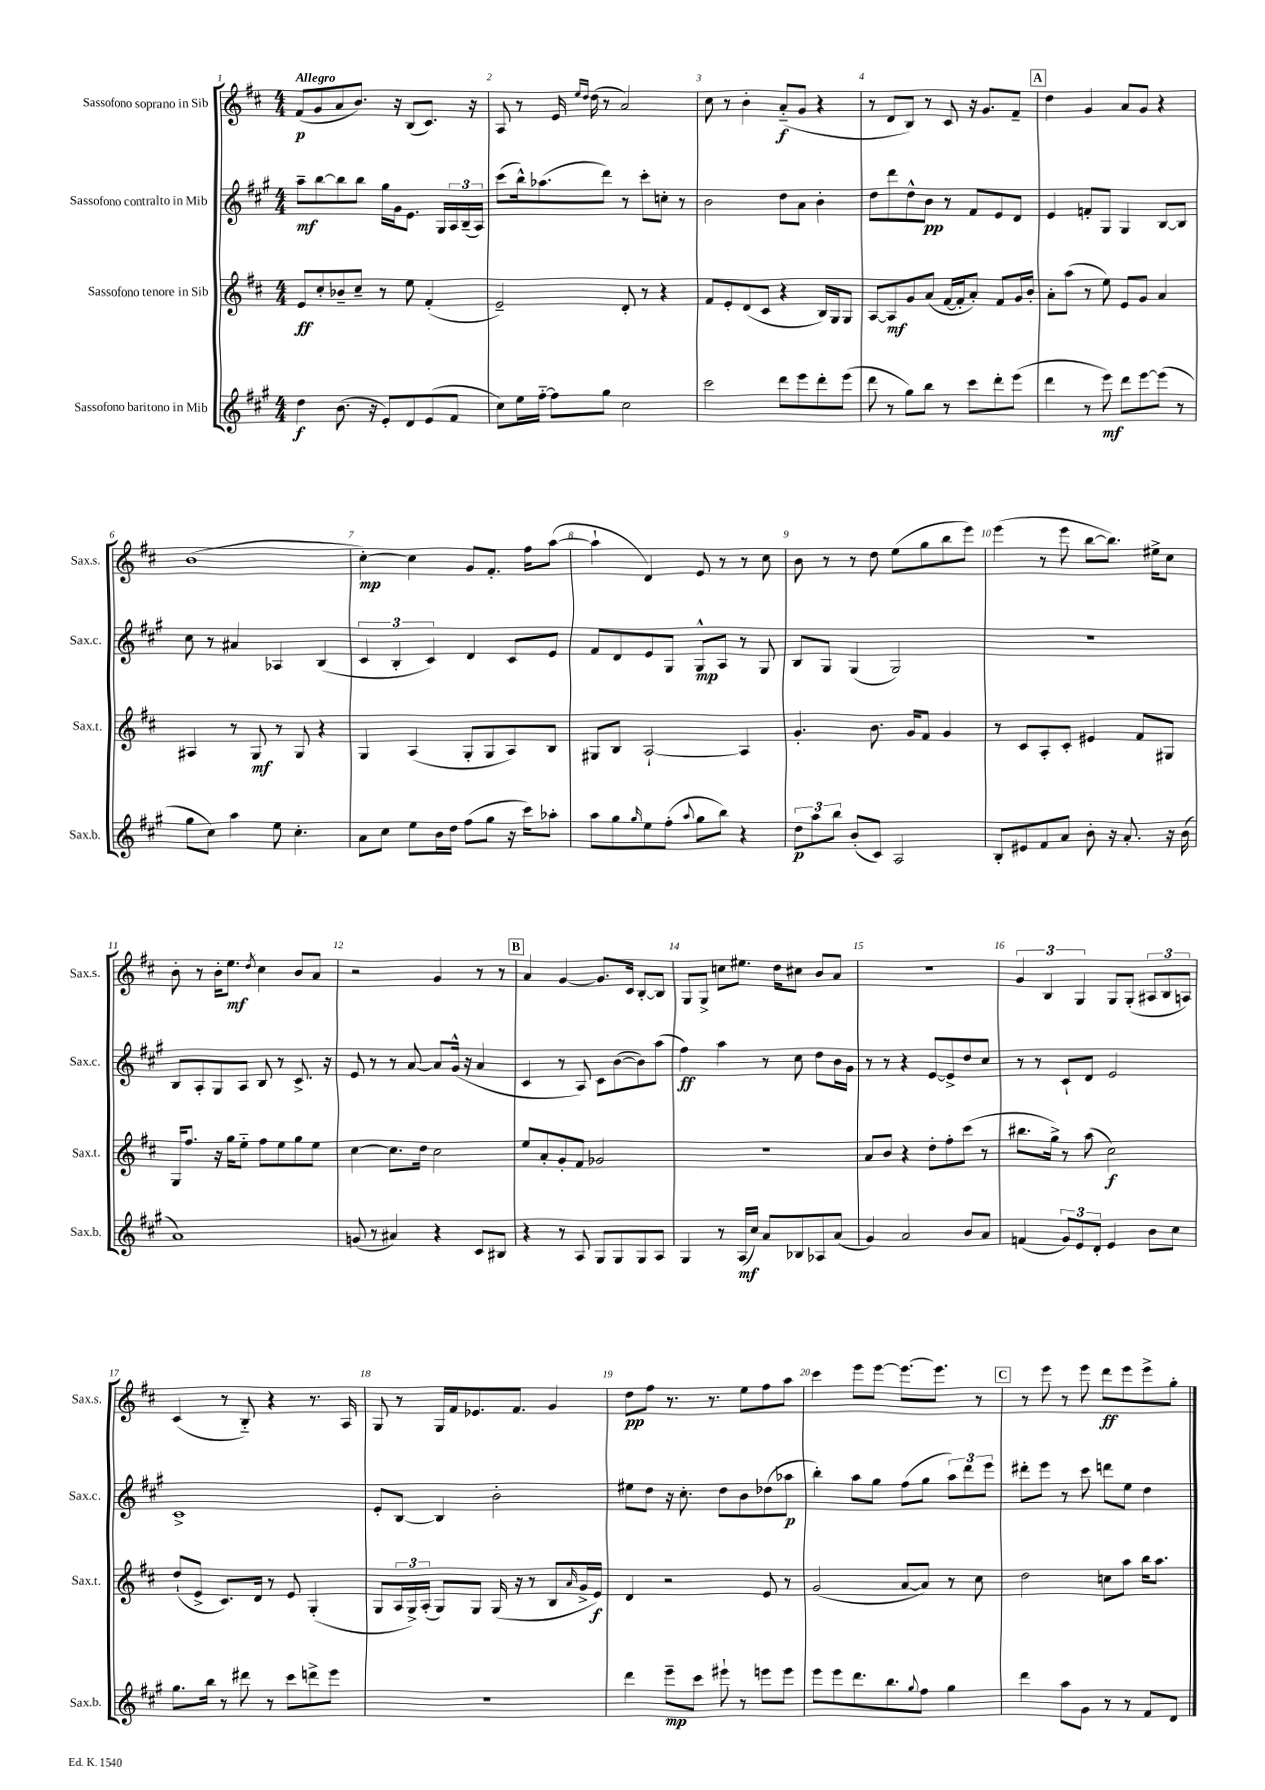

**kern	**kern	**kern	**kern
*staff4	*staff3	*staff2	*staff1
*clefG2	*clefG2	*clefG2	*clefG2
*k[f#c#g#]	*k[f#c#]	*k[f#c#g#]	*k[f#c#]
*M4/4	*M4/4	*M4/4	*M4/4
4dd\	8e/L	8aa~\L	(8f#/L
.	8cc#'/	[8bb\	8g/
(8.b\	8b-~/	8bb\]	8a/
.	8cc#~/J	8bb\J	8.b/J)
16r	.	.	.
8e'/L)	8r	16gg#\LL	.
.	.	16g#\J	16r
8d/	8ee\	8.e\J	(8B/L
(8e/	(4f#'/	.	8.c#/J)
.	.	16G#/LL	.
8f#/J	.	24A/	.
.	.	(24B~/	.
.	.	.	16r
.	.	24A/JJ)	.
=	=	=	=
8cc#\L)	2e~/)	(8ccc#\L	8A/
16ee\L	.	16bb^^\k)	8r
[16ff#'~\JJ	.	(8.aa-\	.
8ff#\]L	.	.	16e/
.	.	.	16qqee/LL
.	.	.	16qqdd/JJ
.	.	.	(16dd\
8gg#\J	.	8ddd\J)	8r
2cc#\	8d'/	8r	2a/)
.	8r	8ccc#'\L	.
.	4r	8cc'\J	.
.	.	8r	.
=	=	=	=
2ccc#\	8f#/L	2b\	8cc#\
.	8e'/	.	8r
.	(8d/	.	4b'\
.	8c#/J	.	.
8ddd\L	4r	8dd\L	(8a'~/L
8eee\	.	8a\J	8g/J
8ddd'\	16B/LL)	4b'\	4r
.	16G/J	.	.
(8eee\J	8G/J	.	.
=	=	=	=
8ddd\	[8A/L	8dd\L	8r
8r	8A/]	8ddd\	8d/L
8gg#\L)	8g/	8dd^^\	8B/J)
8bb\J	(8a/J	8b\J	8r
8r	[16f#/LL	8r	8c#/
.	16f#'/]J	.	.
8ccc#\L	8a'/J)	8f#/L	16r
.	.	.	8.g/L
8ddd'\	8f#/L	8e/	.
(8eee\J	16g/L	8d/J	8f#~/J
.	16b'/JJ	.	.
=	=	=	=
4ddd\	8a'\L	4e/	4dd\
.	(8aa\J	.	.
8r	8r	8f'/L	4g/
8eee\)	8ee\)	8G#/J	.
8ddd\L	8e/L	4G#/	8a/L
[8eee\	8g/J	.	8g/J
(8eee\]J	4a/	[8B/L	4r
8r	.	8B/]J	.
=	=	=	=
8gg#\L	4A#/	8cc#\	(1b
8cc#\J)	.	8r	.
4aa\	8r	4a#/	.
.	8G/	.	.
8ee\	8r	4A-/	.
4.cc#'\	8G/	.	.
.	4r	(4B/	.
=	=	=	=
8a\L	4G/	6c#/	[4cc#'\)
8cc#\J	.	.	.
.	.	6B'/	.
8ee\L	(4A/	.	4cc#\]
.	.	6c#/)	.
16b\L	.	.	.
16dd\JJ	.	.	.
(8ff#\L	8G'/L	4d/	8g/L
8gg#\J	8G/	.	8.f#'/J
16r	8A/)	8c#/L	.
16ccc#\LK)	.	.	16ff#\LK
8aa-'\J	8B/J	8e/J	([8aa\J
=	=	=	=
8aa\L	8G#/L	8f#/L	4aa`\]
8gg#\	8B/J	8d/	.
16qqgg#/	.	.	.
8ee\	[2A`/	8e/	4d/)
(8ff#'\J	.	8G#/J	.
8qqaa/	.	.	.
8gg#\L	.	8G#^^/L	8e/
8bb\J)	.	8A/J	8r
4r	4A/]	8r	8r
.	.	8G#/	8cc#\
=	=	=	=
12dd\L	4.g'/	8B/L	8b\
12aa\	.	.	.
.	.	8G#/J	8r
12bb\J	.	.	.
(8b'/L	.	(4G#/	8r
8c#/J)	8.b\	.	8dd\
2A/	.	2G#/)	(8ee\L
.	16g/LK	.	.
.	8f#/J	.	8gg\
.	4g/	.	8bb\
.	.	.	8eee\J)
=	=	=	=
8B'/L	8r	1r	(4eee\
8e#/	8c#/L	.	.
8f#/	8A'/	.	8r
8a/J	8c#'/J	.	8eee\
8b'\	4e#/	.	[8bb\L
16r	.	.	8.bb\]J)
8.a'/	.	.	.
.	8f#/L	.	.
.	.	.	16ee#^\LK
16r	8G#/J	.	8cc#\J
(16b\	.	.	.
=	=	=	=
1a)	16G/LK	8B/L	8b'\
.	8.ff#/J	.	.
.	.	8A'/	8r
.	16r	8G#/	16b'\LK
.	16gg\LK	.	8.ee\J
.	8ee'~\J	8A/J	.
.	.	.	8qdd/
.	8ff#\L	8B/	4cc#\
.	8ee\	8r	.
.	8gg\	8.c#^/	8b/L
.	8ee\J	.	8a/J
.	.	16r	.
=	=	=	=
(8g/	[4cc#\	8e/	2r
8r	.	8r	.
4a#/)	8.cc#\]L	8r	.
.	.	[8a/	.
.	16dd\Jk	.	.
4r	2cc#\	8a/]L	4g/
.	.	(16g#^^/Jk	.
.	.	16r	.
8c#/L	.	4a/	8r
8B#/J	.	.	8r
=	=	=	=
4r	8ee/L	4c#/	4a/
.	8a'/	.	.
8r	8g'/	8r	[4g/
8A/	8f#/J	8A/)	.
8G#/L	2g-/	8c#\L	8.g/]L
8G#/	.	([8b\	.
.	.	.	16c#/Jk
8G#/	.	8b\])	[8B'/L
8A/J	.	(8aa\J	8B/]J
=	=	=	=
4G#/	1r	4ff#\)	8G/L
.	.	.	8G^/J
8r	.	4aa\	8cc\L
(16A/LL	.	.	8.ee#\J
16cc#/JJ)	.	.	.
8a/L	.	8r	.
.	.	.	16dd\LK
8B-/	.	8cc#\	8cc#\J
8A-/	.	8dd\L	8b/L
(8a/J	.	16b\L	8a/J
.	.	16g#\JJ	.
=	=	=	=
4g#/)	8a/L	8r	1r
.	8b/J	8r	.
2a/	4r	4r	.
.	8dd'\L	[8e/L	.
.	8ff#'\	8e^/]	.
8b/L	(8ccc#\J	8dd/	.
8a/J	8r	8cc#/J	.
=	=	=	=
(4f/	8.bb#\L	8r	6g/
.	.	8r	.
.	.	.	6B/
.	16gg^\Jk)	.	.
12g#/L)	8r	8c#`/L	.
12e/	.	.	6G/
.	(8aa\	8d/J	.
12d'/J	.	.	.
4e/	2cc#\)	2e/	8G/L
.	.	.	(8G'/J
8b\L	.	.	12A#/L
.	.	.	12B/
8cc#\J	.	.	.
.	.	.	12A/J)
=	=	=	=
8.gg#\L	(8dd`/L	1c#^	(4c#/
.	8e^/J	.	.
16bb\Jk	.	.	.
8r	8.c#/L)	.	8r
8ddd#\	.	.	8B'~/)
.	16d/Jk	.	.
8r	8r	.	4r
8ccc#\L	8e/	.	.
8ddd^\	(4G'/	.	8.r
8eee\J	.	.	.
.	.	.	16A/
=	=	=	=
1r	8G/L	8e'/L	8G/
.	24A/L	[8B/J	8r
.	24G^/)	.	.
.	(24A'/JJ	.	.
.	8G/L)	4B/]	16G/LL
.	.	.	16f#/J
.	8G/J	.	8.e-/
.	(16G/	2b'\	.
.	16r	.	8.f#/J
.	8r	.	.
.	8B/L	.	4g/
.	16qqa/	.	.
.	16g^/L	.	.
.	16e/JJ)	.	.
=	=	=	=
4ddd\	4d/	8ee#\L	8dd\L
.	.	8dd\J	8ff#\J
8eee~\L	2r	16r	8.r
.	.	8.cc#'\	.
8ccc#\J	.	.	.
.	.	.	8.r
8eee#`\	.	8dd\L	.
8r	.	8b\	8ee\L
8eee\L	8e/	(8dd-\	8ff#\
8eee\J	8r	8aa-\J	8aa\J
=	=	=	=
8eee\L	(2g/	4bb'\)	4ccc#\
8eee\	.	.	.
8.ddd\	.	8aa\L	8eee\L
.	.	8gg#\J	[8eee\J
8.bb\	.	.	.
.	[8a/L	(8ff#\L	8.eee\_L
8qqgg#/	.	.	.
8ff#\J	8a/]J)	8gg#\J	.
.	.	.	8.eee\]J
4gg#\	8r	12aa\L)	.
.	.	12ddd\	.
.	8cc#\	.	8r
.	.	12eee\J	.
=	=	=	=
4ddd\	2dd\	8ddd#'\L	8r
.	.	8eee\J	8eee\
8aa\L	.	8r	8r
8g#\J	.	8ccc#\	8eee\
8r	8cc\L	8ddd\L	8ddd\L
8r	8aa\J	8ee\J	8eee\
8f#/L	16bb\LK	4dd\	8eee^\
.	8.aa\J	.	.
8d/J	.	.	8gg'\J
==	==	==	==
*-	*-	*-	*-
